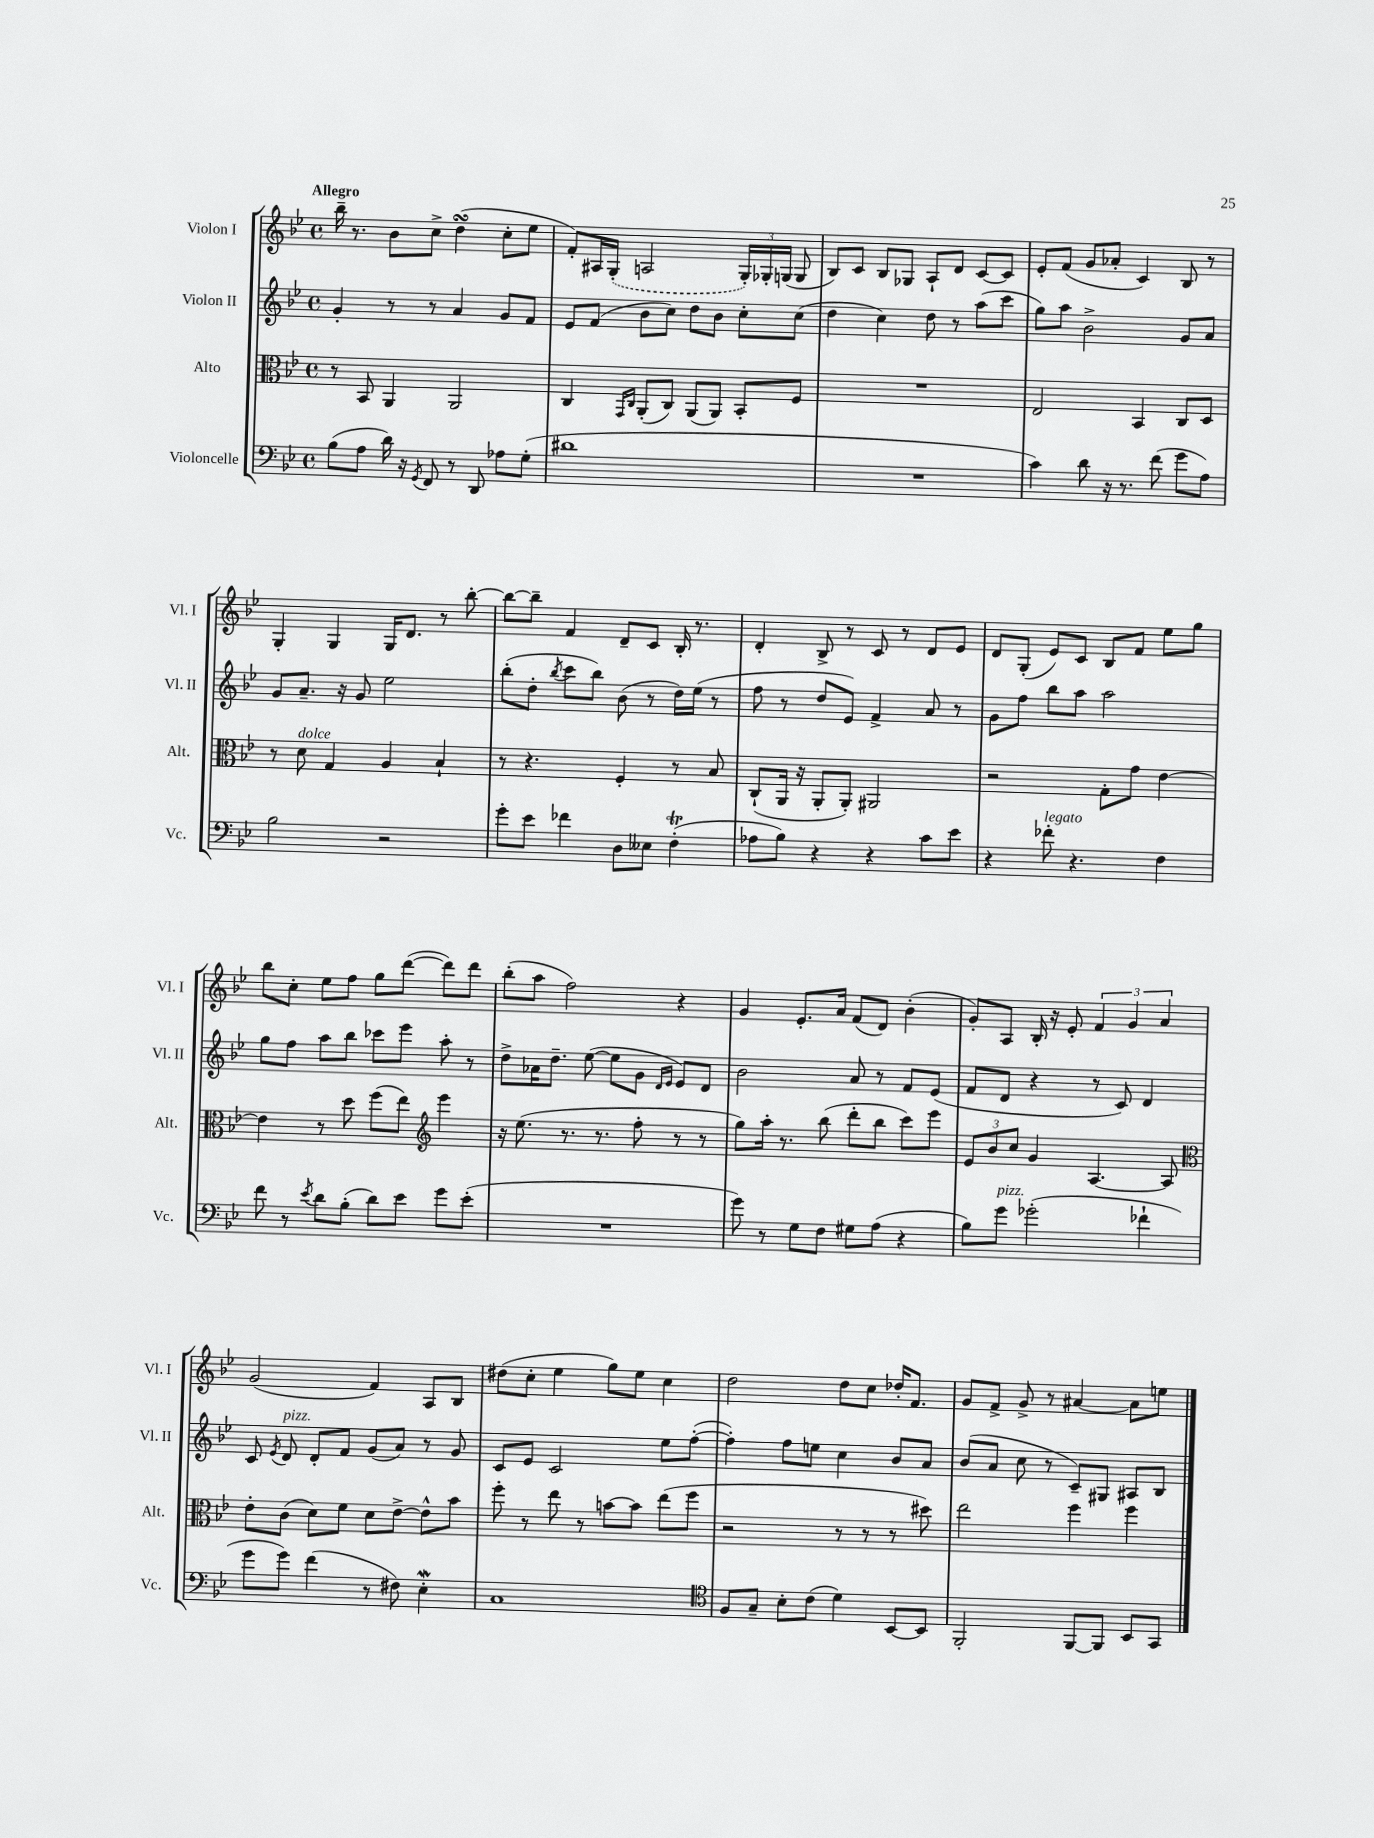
<<
\new StaffGroup <<
\new Staff = "s0" \with { instrumentName = "Violon I" shortInstrumentName = "Vl. I" } {
    \clef treble \key bes \major \defaultTimeSignature \time 4/4 \tempo "Allegro"
    \autoBeamOff bes''16-- r8. bes'8[ c''8]-> d''4\turn( c''8[-. ees''8] |
    f'8[-.) ais16 \once \slurDashed g16]-.( a2 \tuplet 3/2 { g16[-.) ges16-. g16]( } g8 |
    bes8[) c'8] bes8[ ges8] a8[-! d'8] c'8[~ c'8] |
    ees'8[-. f'8]( g'8[ aes'8]-. c'4) bes8 r8 |
    g4-. g4 g16[ d'8.] r8 bes''8~-. |
    bes''8[~ bes''8]-- f'4 d'8[-- c'8] bes16-. r8. |
    d'4-. bes8-> r8 c'8 r8 d'8[ ees'8] |
    d'8[ g8]-.( ees'8[) c'8] bes8[ f'8] ees''8[ g''8] |
    bes''8[ c''8]-. ees''8[ f''8] g''8[ d'''8]~( d'''8[) d'''8] |
    bes''8[-.( a''8] f''2) r4 |
    g'4 ees'8.[-. a'16] f'8[( d'8]) bes'4-.( |
    g'8[-.) a8] bes16-. r16 ees'8-. \tuplet 3/2 { f'4 g'4 a'4 } |
    g'2( f'4) a8[ bes8] |
    dis''8[( c''8]-. ees''4 g''8[) ees''8] c''4 |
    d''2 d''8[ c''8] des''16[-. f'8.] |
    g'8[ f'8]-> g'8-> r8 ais'4~ ais'8[ e''8] \bar "|." |
}
\new Staff = "s1" \with { instrumentName = "Violon II" shortInstrumentName = "Vl. II" } {
    \clef treble \key bes \major \defaultTimeSignature \time 4/4
    \autoBeamOff g'4-. r8 r8 a'4 g'8[ f'8] |
    ees'8[ f'8]( bes'8[ c''8]) d''8[ bes'8] c''8[-. c''8]( |
    d''4 c''4) d''8 r8 a''8[( c'''8] |
    g''8[) a''8] bes'2-> g'8[ a'8] |
    g'8[ a'8.]-- r16 g'8 ees''2 |
    bes''8[-.( d''8]-. \acciaccatura { bes''8 } c'''8[ bes''8]) bes'8( r8 d''16[) ees''16]( r8 |
    f''8 r8 d''8[ ees'8]) f'4-> a'8 r8 |
    g'8[ f''8] bes''8[ a''8] a''2 |
    g''8[ f''8] a''8[ bes''8] ces'''8[ ees'''8] a''8-. r8 |
    d''8[-> aes'16 d''8.]-- ees''8~( ees''8[ g'8] \grace { d'16[ ees'16] } ees'8[) d'8] |
    bes'2 a'8 r8 f'8[ ees'8]( |
    f'8[ d'8] r4 r8 c'8) d'4 |
    c'8 \acciaccatura { ees'8 } d'8^\markup { \italic "pizz." } d'8[-. f'8] g'8[( a'8]) r8 g'8 |
    c'8[ ees'8] c'2 ees''8[ f''8]~-.( |
    f''4-.) f''8[ e''8] c''4 bes'8[ a'8] |
    bes'8[( a'8] c''8 r8 c'8[--) gis8] ais8[ bes8] \bar "|." |
}
\new Staff = "s2" \with { instrumentName = "Alto" shortInstrumentName = "Alt." } {
    \clef alto \key bes \major \defaultTimeSignature \time 4/4
    \autoBeamOff r8 bes,8 a,4 a,2 |
    c4 \grace { g,16[ c16] } a,8[-.( c8]) a,8[( a,8]) bes,8[-. f8] |
    R1 |
    ees2 bes,4 c8[ d8] |
    r8 d'8^\markup { \italic "dolce" } g4 a4 bes4-! |
    r8 r4. f4-. r8 bes8 |
    c8[-!( a,16] r16 a,8[-. a,8]-.) ais,2 |
    r2 g8[-. g'8] ees'4~ |
    ees'4 r8 d''8 f''8[( ees''8]) \clef treble ees'''4 |
    r16 ees''8.( r8. r8. f''8-. r8 r8 |
    g''8[) a''16]-. r8. bes''8( d'''8[-. bes''8] c'''8[) ees'''8] |
    \tuplet 3/2 { ees'8[ bes'8 c''8] } g'4 a4.~ a8 |
    \clef alto ees'8[-. c'8]( d'8[) f'8] d'8[ ees'8]~-> ees'8[-^ bes'8] |
    f''8-. r8 ees''8 r8 b'8[~ b'8] ees''8[( f''8] |
    r2 r8 r8 r8 dis''8) |
    ees''2 f''4 f''4 \bar "|." |
}
\new Staff = "s3" \with { instrumentName = "Violoncelle" shortInstrumentName = "Vc." } {
    \clef bass \key bes \major \defaultTimeSignature \time 4/4
    \autoBeamOff bes8[( a8] d'16) r16 \acciaccatura { g,8 } f,8 r8 d,8 aes8[ g8]-.( |
    dis'1 |
    R1 |
    c'4) d'8 r16 r8. f'8( g'8[ a8]) |
    bes2 r2 |
    g'8[-. ees'8] fes'4 d8[ eeses8] f4-.\trill( |
    aes8[ bes8]) r4 r4 c'8[ ees'8] |
    r4 fes'8-.^\markup { \italic "legato" } r4. f4 |
    f'8 r8 \acciaccatura { ees'8 } d'8[ bes8]-.( d'8[) ees'8] g'8[ ees'8]-.( |
    R1 |
    g'8) r8 g8[ f8] gis8[ a8]( r4 |
    bes8[) g'8]^\markup { \italic "pizz." } ges'2-.( fes'4-! |
    g'8[ g'8]) f'4( r8 fis8) ees4-.\mordent |
    c1 |
    \clef tenor f8[ g8]-- bes8[-. c'8]( d'4) bes,8[~ bes,8] |
    f,2-. f,8[~ f,8] bes,8[ g,8] \bar "|." |
}
>>
>>
\layout { \context { \Score \remove "Bar_number_engraver" } }
